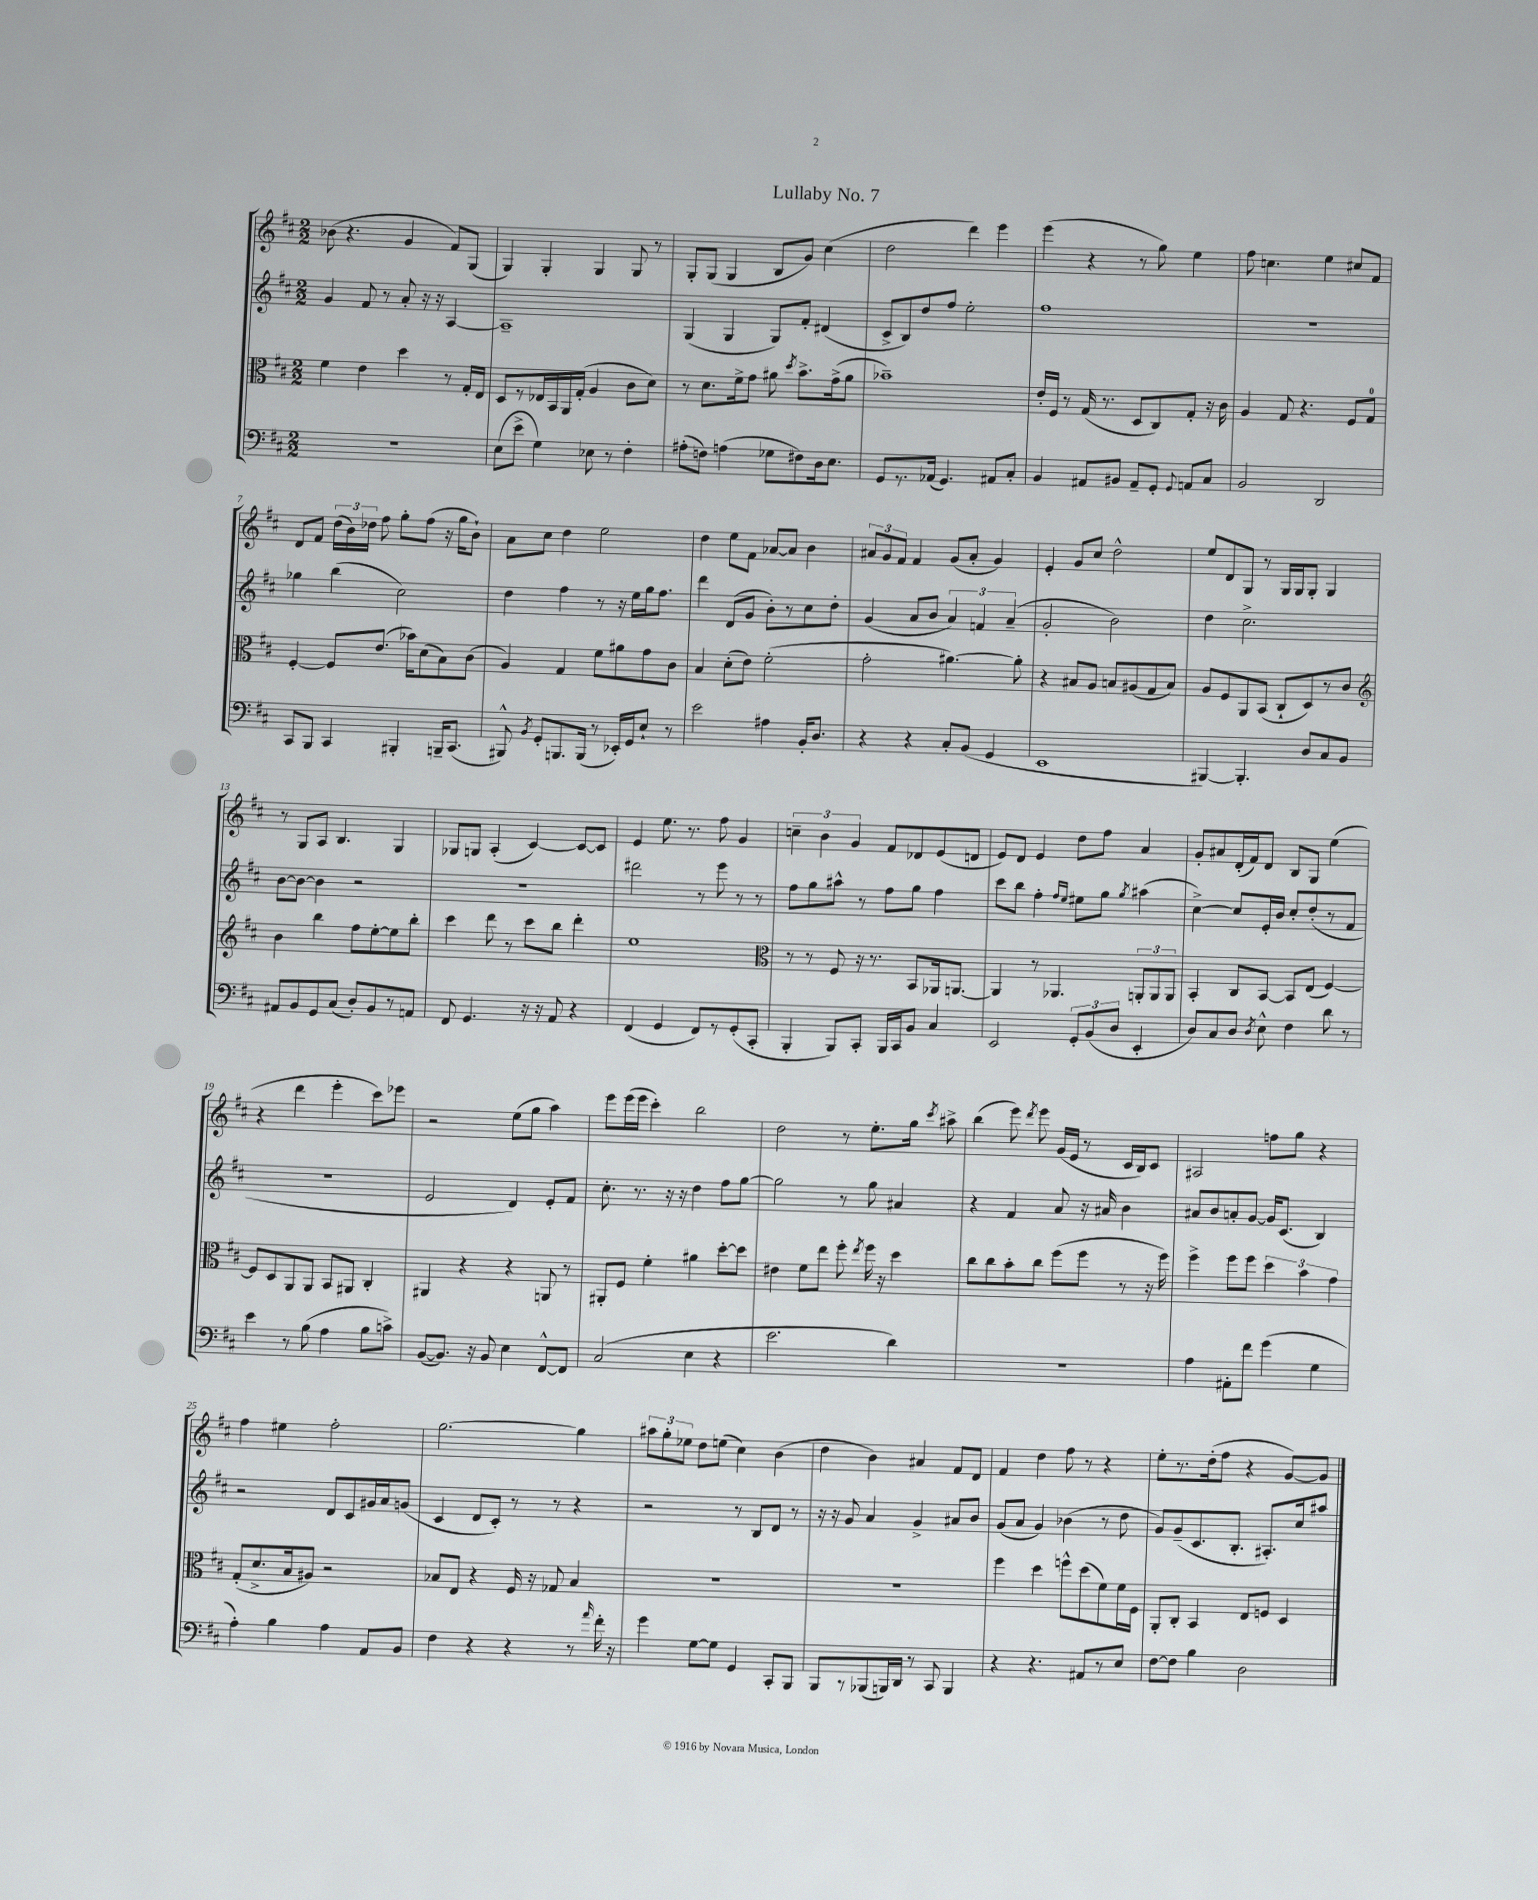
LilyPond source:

\header { title = "Lullaby No. 7" }
<<
\new StaffGroup <<
\new Staff = "s0" {
    \clef treble \key d \major \numericTimeSignature \time 2/2
    \autoBeamOff bes'8( r4. g'4 fis'8[) g8]( |
    g4) g4-. g4 g8 r8 |
    g8[-. g8]( g4 b8[ g'8]) cis''4( |
    d''2 d'''4) e'''4 |
    e'''4( r4 r8 g''8) e''4 |
    fis''8 c''4. e''4 cis''8[ fis'8] |
    d'8[ fis'8] \tuplet 3/2 { d''16[( b'16) des''16] } fis''8 g''8[-. fis''8]( r16 g''16[ b'8]-!) |
    a'8[ cis''8] d''4 e''2 |
    d''4 e''8[ fis'8] aes'8[~ aes'8] b'4 |
    \tuplet 3/2 { ais'8[ g'8 fis'8] } fis'4 g'8[( ais'8]-. g'4) |
    e'4-. g'8[ cis''8] d''2-^ |
    e''8[ d'8 g8] r8 g16[ g16 g8]-. g4 |
    r8 g8[ a8] b4. g4 |
    ges8[ g8] a4-.( cis'4~) cis'8[~ cis'8] |
    e'4 e''8. r8. fis''8 g'4 |
    \tuplet 3/2 { c''4-- b'4 g'4 } fis'8[ des'8 e'8( d'8] |
    e'8[) d'8] e'4 d''8[ fis''8] a'4 |
    g'8[-. ais'8 d'16-.( fis'16) d'8] b8[ g8] e''4( |
    r4 d'''4 e'''4-. cis'''8[) ees'''8] |
    r2 e''8[( g''8] a''4) |
    e'''8[ e'''16( e'''16] cis'''4-.) b''2 |
    d''2 r8 e''8.[-. g''16] \acciaccatura { cis'''8 } ais''8-> |
    b''4( e'''8) \acciaccatura { d'''8 } e'''8 g'16[( e'16] r8 cis'16[ b16) cis'8] |
    ais2 f''8[ g''8] r4 |
    fis''4 eis''4 fis''2-. |
    g''2.~ g''4 |
    \tuplet 3/2 { ais''8[ g''8-. ees''8] } d''8[ e''8]( cis''4) b'4( |
    d''4 b'4) ais'4 fis'8[ d'8] |
    fis'4 d''4 fis''8 r8 r4 |
    e''8[-. r8. d''16-.( fis''8] r4 g'8[~) g'8] \bar "|." |
}
\new Staff = "s1" {
    \clef treble \key d \major \numericTimeSignature \time 2/2
    \autoBeamOff g'4 fis'8 r8 a'8-. r16 r16 a4~ |
    a1-- |
    g4( g4 g8[) fis'8]-. dis'4( |
    cis'8[-> b8) d''8 fis''8] e''2-. |
    fis''1 |
    R1 |
    ges''4 b''4( cis''2) |
    d''4 fis''4 r8 r16 e''16[ g''16 fis''8.] |
    d'''4 d'8[( g'8] b'8[-.) r8 cis''8 d''8]-. |
    g'4( a'8[ b'8] \tuplet 3/2 { a'4) f'4 a'4--( } |
    g'2-. b'2) |
    d''4 cis''2.-> |
    b'8[~ b'8]~ b'4 r2 |
    R1 |
    dis'''2 r8 e'''8 r8 r8 |
    fis''8[ g''8 ais''8]-^ r8 fis''8[ g''8] fis''4 |
    cis'''8[ b''8] fis''4-. \grace { fis''16[ e''16] } eis''8[ g''8] \acciaccatura { g''8 } ais''4( |
    cis''4~->) cis''8[ e'16-. b'16] cis''8[-. d''8-.( r8 fis'8] |
    R1 |
    e'2 d'4) e'8[-. fis'8] |
    cis''8.-. r8. r16 r16 d''4 fis''8[ g''8]~ |
    g''2 r8 g''8 ais'4 |
    r4 fis'4 a'8 r16 ais'16 b'4 |
    ais'8[ b'8 a'8-. g'8]~ g'16[ cis'8.]( b4) |
    r2 d'8[ cis'8 gis'16 a'16 g'8]( |
    cis'4 d'8[ cis'8]-.) r8 r8 r4 |
    r2 r8 b8[ d'8] r8 |
    r16 r16 g'8 a'4 g'4-> ais'8[ b'8] |
    g'8[( a'8] g'4) bes'4( r8 d''8 |
    g'8[) g'8--( cis'8. b8.]-. ais8.[-.) cis''16 ais''8] \bar "|." |
}
\new Staff = "s2" {
    \clef alto \key d \major \numericTimeSignature \time 2/2
    \autoBeamOff fis'4 e'4 d''4 r8 g16[-. e16] |
    d8[ r8 ees16 b,16 a,16 g16]-.( a4 cis'8[ d'8]) |
    r8 d'8.[ fis'16-> g'8] ais'8 \acciaccatura { d''8 } b'8.[-> g'16->( ais'8] |
    bes'1--) |
    e'16[-. fis16] r8 g16( r8. d8[ cis8) g8]-. r16 cis'16 |
    a4 g8 r4. fis8[ g8]-0 |
    fis4~-. fis8[ e'8.]( bes'16[) d'8( b8) cis'8]( |
    a4) g4 fis'8[ ais'8 g'8 cis'8] |
    b4 d'8[-.( e'8]) fis'2-.( |
    g'2-. ais'4.~) ais'8-. |
    r4 bis8[ a8] b8[ ais8( g8 b8]) |
    a8[ fis8 a,8 b,8]( cis8[-! d8) r8 cis'8] |
    \clef treble b'4 b''4 fis''8[ e''8~-. e''8 b''8]-. |
    cis'''4 d'''8 r8 cis'''8[ b''8] d'''4-. |
    e''1 |
    \clef alto r8 r8 fis8 r16 r8. b,8[ aes,16 a,8.]~ |
    a,4 r8 aes,4. \tuplet 3/2 { a,8[-. a,8 a,8] } |
    b,4-. cis8[ b,8]~ b,8[ e8]( fis4~) |
    fis8[ d8 a,8 a,8] b,8[ ais,8] cis4-. |
    ais,4 r4 r4 a,8 r8 |
    ais,8[-. fis8] fis'4-. ais'4 d''8[~-. d''8] |
    eis'4 fis'8[ e''8] fis''8-. \acciaccatura { e''8 } fis''16 r16 d''4 |
    cis''8[ cis''8 b'8-. cis''8] fis''8[( fis''8] r8 r16 fis''16) |
    fis''4-> fis''8[ fis''8] \tuplet 3/2 { d''4 b'4 g'4 } |
    g8[-.( d'8.-> b16 ais8]) r2 |
    bes8[ e8] r4 fis16 r16 ges8 bes4 |
    R1 |
    R1 |
    fis''4 d''4 f''8[-^ d''8( fis'8) fis'16 fis16] |
    a,8[-. cis8]-. b,4 e8[ f8] d4 \bar "|." |
}
\new Staff = "s3" {
    \clef bass \key d \major \numericTimeSignature \time 2/2
    \autoBeamOff R1 |
    e8[( e'8]-> g4) ees8 r8 fis4-. |
    ais8[-.( f8]) a4( ges8[ fis8) d16 e8.] |
    g,8[ r8. aes,16]( g,4.) ais,8[ cis8]-. |
    b,4 ais,8[ bis,8] ais,8[-- g,8]-. \appoggiatura { g,8 } a,8[ cis8] |
    b,2 d,2 |
    cis,8[ b,,8] cis,4 bis,,4-. b,,16[-- cis,8.]( |
    bis,,8-^) \acciaccatura { b,8 } g,8[-. b,,8. b,,16]( r8 ees,16[-.) g,16 e8]-! r8 |
    e'2 ais4 b,16[-. d8.] |
    r4 r4 cis8[-. b,8]( g,4 |
    e,1 |
    bis,,4~) bis,,4.-. d8[ cis8 b,8] |
    ais,8[ b,8 g,8 cis8]( d8[-.) b,8 r8 a,8] |
    fis,8 g,4. r16 r16 a,8 r4 |
    fis,4( g,4 fis,8[) r8 g,8-.( cis,8]-. |
    b,,4-. b,,8[) cis,8]-. b,,16[ cis,16 b,8] cis4 |
    e,2 \tuplet 3/2 { g,8[-. b,8( d8] } e,4-. |
    d8[) cis8 d8] \acciaccatura { d8 } e8-^ fis4 d'8 r8 |
    e'4 r8 b8( a4 b8[ c'8]->) |
    b,8[~( b,8.]) r16 b,8 e4 fis,8[~-^ fis,8] |
    cis2( e4 r4 |
    e'2. d'4) |
    R1 |
    a4 ais,8[-. fis'8] g'4( g4 |
    a4-.) b4 a4 a,8[ b,8] |
    fis4 r4 r4 r8 \grace { a'16 } fis'16-. r16 |
    g'4 g8[~ g8] g,4 cis,8[-. b,,8] |
    b,,8[ r8 bes,,8( b,,16) d,16] r8 cis,8 b,,4 |
    r4 r4. ais,8[ r8 e8] |
    fis8[~ fis8] b4 d2 \bar "|." |
}
>>
>>
